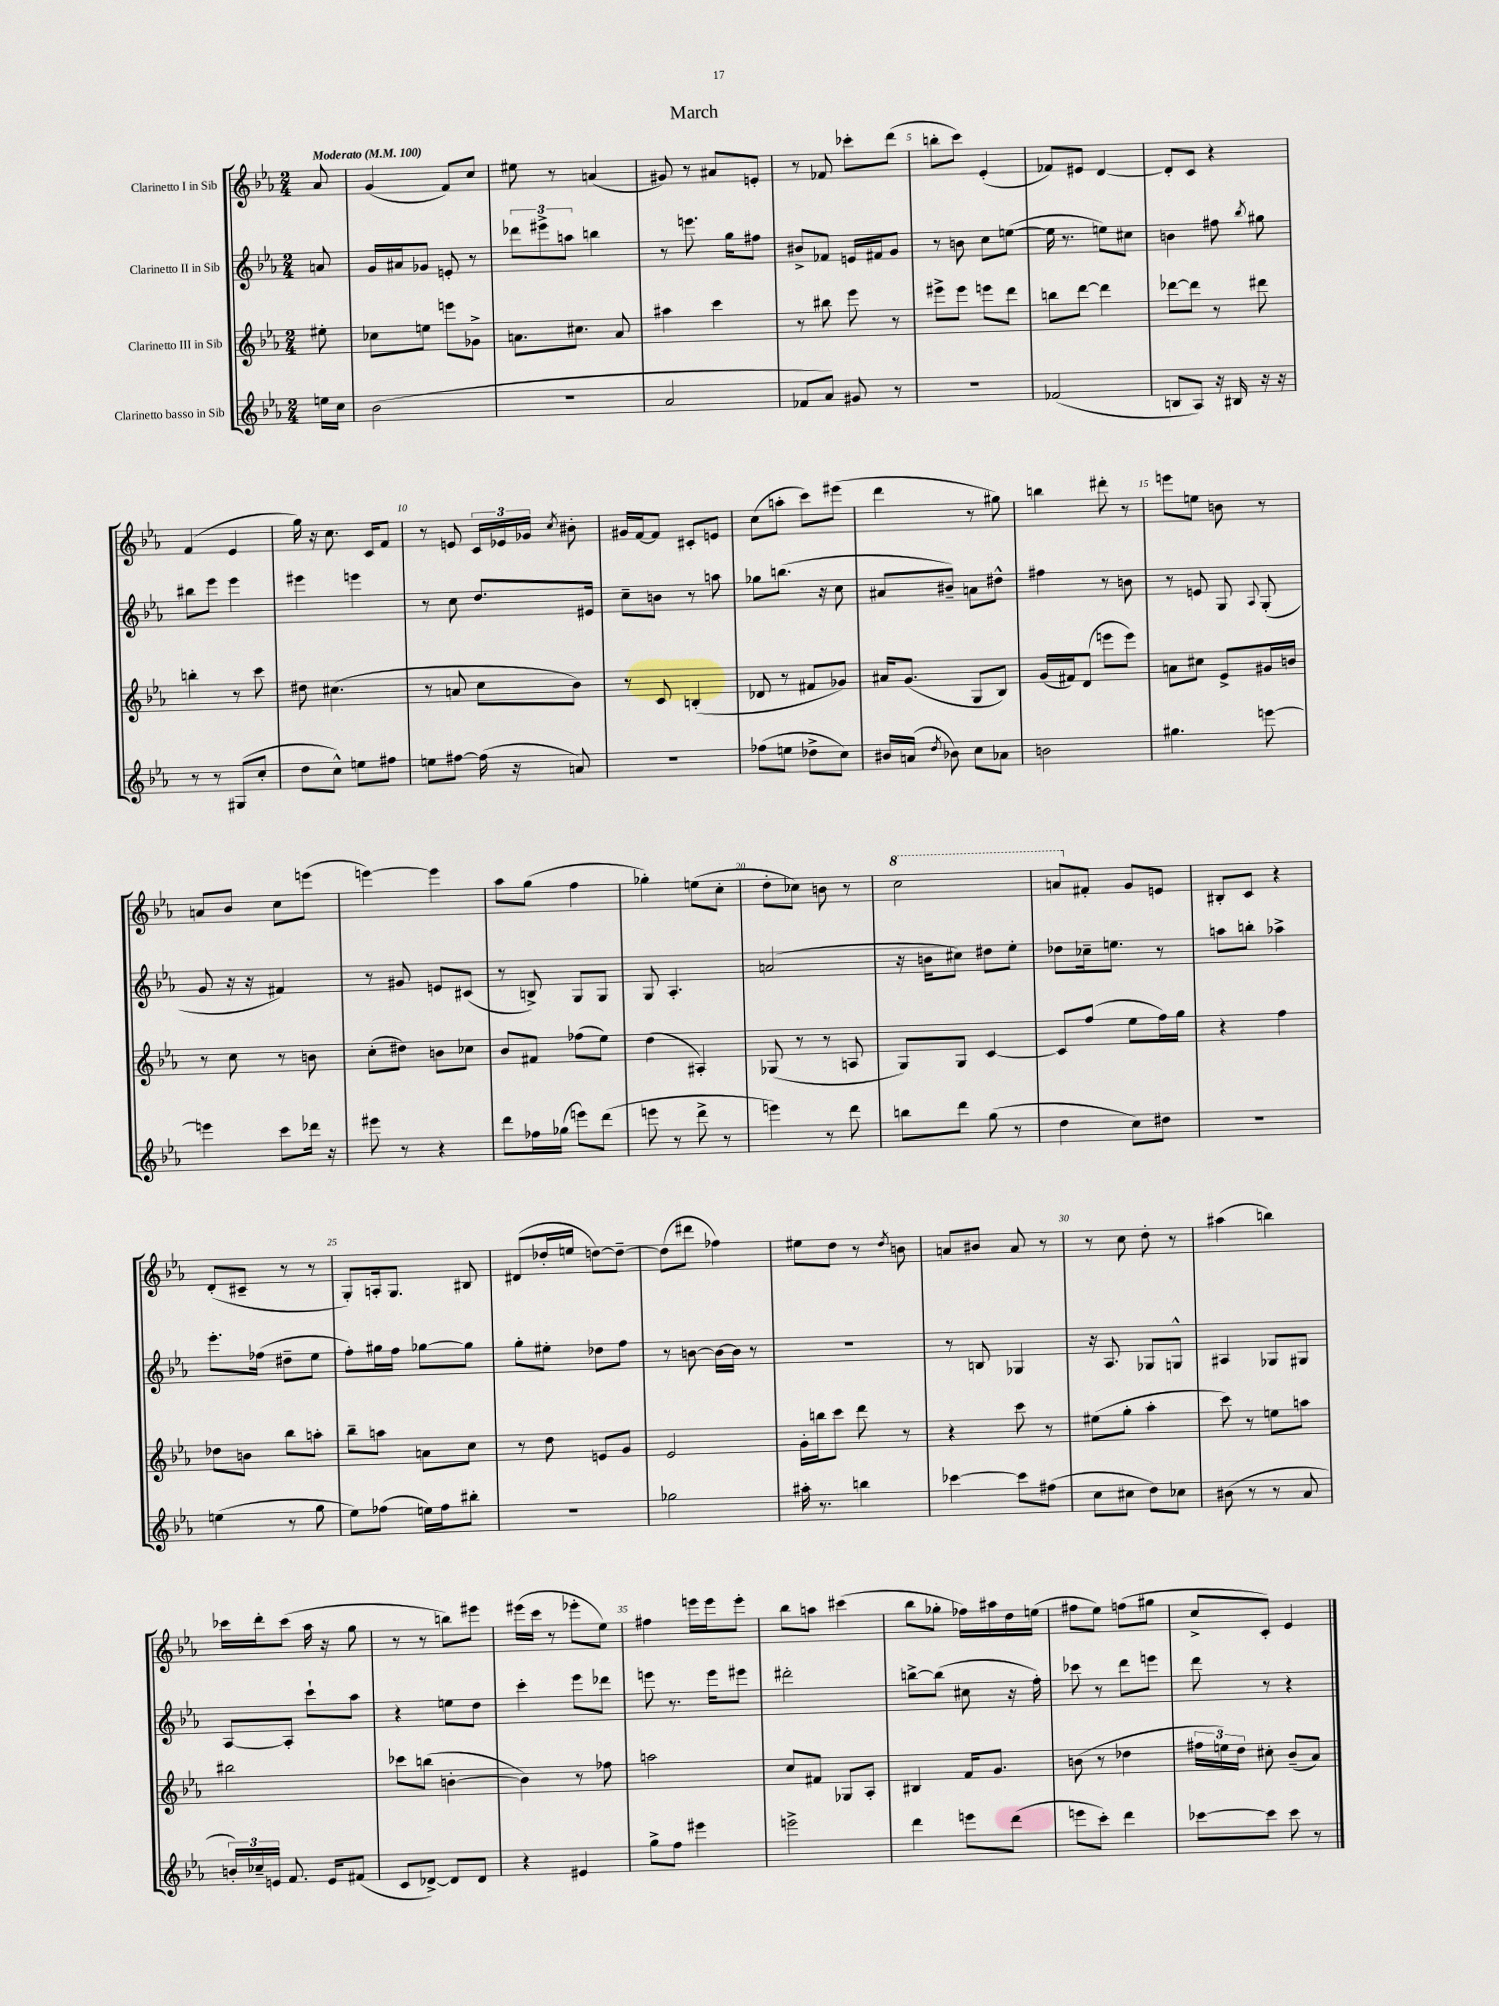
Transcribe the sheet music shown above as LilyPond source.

\header { title = "March" }
<<
\new StaffGroup <<
\new Staff = "s0" \with { instrumentName = "Clarinetto I in Sib" } {
    \clef treble \key ees \major \numericTimeSignature \time 2/4 \partial 8 \tempo "Moderato" 4 = 100
    \autoBeamOff aes'8 |
    g'4( f'8[) c''8] |
    eis''8 r8 a'4( |
    gis'8) r8 ais'8[ e'8]-. |
    r8 fes'8 ces'''8[-. d'''8]( |
    b''8[-. c'''8]) ees'4-.( |
    fes'8[) eis'8] d'4~ |
    d'8[-. c'8] r4 |
    f'4( ees'4 |
    g''16) r16 c''8. c'16[ f'8] |
    r8 e'8 \tuplet 3/2 { c'16[ ees'16 ges'16] } \acciaccatura { c''8 } bis'8-. |
    gis'16[ f'16~ f'8] cis'8[-. e'8] |
    c''8[( a''8]-. c'''8[) eis'''8]( |
    d'''4 r8 gis''8) |
    b''4 dis'''8-. r8 |
    e'''8[ e''8] b'8 r8 |
    a'8[ bes'8] c''8[ e'''8]( |
    e'''4~) e'''4 |
    aes''8[ g''8]( f''4 |
    ges''4-.) e''8[( c''8]-. |
    d''8[-. ces''8]) b'8 r8 |
    \ottava #1 c'''2 |
    a''8[ \ottava #0 fis'8]-. g'8[ e'8] |
    bis8[-. c'8] r4 |
    d'8[-.( cis'8]-- r8 r8 |
    g8[-.) a16-. g8.] bis8 |
    dis'8[( des''16-. e''16] d''8[~) d''8]~-- |
    d''8[( dis'''8] fes''4) |
    eis''8[ d''8] r8 \acciaccatura { d''8 } b'8 |
    a'8[ bis'8] a'8 r8 |
    r8 c''8 d''8-. r8 |
    ais''4( b''4) |
    ces'''16[ d'''16-. ces'''8]( aes''16 r16 g''8 |
    r8 r8 b''8[) eis'''8] |
    eis'''16[( c'''16] r8 ees'''8[-. ees''8]) |
    fis''4 e'''16[ e'''16 e'''8]-. |
    bes''8[ a''8] cis'''4( |
    bes''8[ ges''8]-. fes''16[) ais''16 d''16 e''16]( |
    fis''8[ ees''8]) f''8[( gis''8] |
    c''8[-> c'8]-.) ees'4 \bar "|." |
}
\new Staff = "s1" \with { instrumentName = "Clarinetto II in Sib" } {
    \clef treble \key ees \major \numericTimeSignature \time 2/4 \partial 8
    \autoBeamOff a'8 |
    g'16[ ais'16 ges'8] e'8-. r8 |
    \tuplet 3/2 { des'''8[ eis'''8-> a''8] } b''4 |
    r8 e'''8. g''16[ fis''8] |
    bis'8[-> fes'8] e'16[ fis'16 g'8] |
    r8 b'8 c''8[ e''8]~( |
    e''16 r8. e''8[) cis''8] |
    b'4 fis''8 \acciaccatura { bes''8 } gis''8 |
    bis''8[ ees'''8] ees'''4 |
    eis'''4 e'''4 |
    r8 c''8 d''8.[ eis'16] |
    c''8[-- b'8] r8 a''8 |
    ges''8[ b''8.]( r16 c''8 |
    ais'8[ bis'8]--) a'8[ dis''8]-^ |
    fis''4 r8 b'8 |
    r8 e'8 g8 \appoggiatura { aes8 } g8-.( |
    g'8 r16 r16 fis'4) |
    r8 gis'8 e'8[ cis'8]( |
    r8 b8->) g8[ g8] |
    g8 aes4.-. |
    a'2( |
    r16 b'16[ cis''8]) dis''8[ ees''8]-. |
    des''8[ ces''16-- e''8.] r8 |
    a''8[ b''8]-. aes''4-> |
    ees'''8.[-. fes''16]( dis''8[-- ees''8] |
    f''8[-.) gis''16 f''16] ges''8[~ ges''8] |
    g''8[-. eis''8]-. des''8[ f''8] |
    r8 b'8~ b'16[~ b'16] r8 |
    R2 |
    r8 b8 ges4 |
    r16 aes8. ges8[ g8]-^ |
    ais4 ges8[ gis8] |
    aes8[~ aes8]-. c'''8[-! aes''8] |
    r4 e''8[ d''8] |
    c'''4-. ees'''8[ des'''8] |
    e'''8 r8. e'''16[ eis'''8] |
    dis'''2-. |
    b''8[~-> b''8]( cis''8 r16 f''16-.) |
    ces'''8 r8 d'''8[ e'''8] |
    d'''8 r8 r4 \bar "|." |
}
\new Staff = "s2" \with { instrumentName = "Clarinetto III in Sib" } {
    \clef treble \key ees \major \numericTimeSignature \time 2/4 \partial 8
    \autoBeamOff eis''8-. |
    ces''8[ e''8] e'''8[ ges'8]-> |
    a'8.[ cis''8.] a'8 |
    ais''4 c'''4 |
    r8 bis''8 ees'''8 r8 |
    eis'''8[-> eis'''8] e'''8[ d'''8] |
    b''8[ d'''8]~ d'''4 |
    des'''8[~ des'''8] r8 dis'''8 |
    b''4-. r8 c'''8 |
    dis''8 cis''4.( |
    r8 a'8 c''8[ bes'8]) |
    r8 c'8 b4-.( |
    des'8 r8 fis'8[ ges'8]) |
    ais'16[ g'8.]( g8[ bes8]) |
    g'16[( fis'16) d'8]( e'''8[ e'''8]) |
    a'8[ cis''8] ees'8[-> gis'16 b'16] |
    r8 c''8 r8 b'8 |
    c''8[-.( dis''8]) b'8[ ces''8] |
    bes'8[ fis'8] fes''8[( ees''8]) |
    d''4( ais4-.) |
    ges8( r8 r8 a8 |
    g8[) g8] c'4~ |
    c'8[ f''8]( ees''8[ f''16) g''16] |
    r4 f''4 |
    des''8[ b'8] bes''8[ a''8]-. |
    bes''8[-- a''8] a'8[ c''8] |
    r8 d''8 e'8[ g'8] |
    ees'2 |
    g'16[-. b''16 c'''8] d'''8 r8 |
    r4 c'''8 r8 |
    eis''8[( g''8]-. aes''4-. |
    c'''8) r8 e''8[ a''8] |
    bis''2 |
    ces'''8[ b''8]( b'4~-. |
    b'4) r8 fes''8 |
    a''2 |
    c''8[ fis'8] ges8[ aes8]-. |
    bis4 f'16[ g'8.] |
    b'8( r8 des''4 |
    \tuplet 3/2 { fis''16[ e''16) d''16] } cis''8-. bes'8[--( aes'8]) \bar "|." |
}
\new Staff = "s3" \with { instrumentName = "Clarinetto basso in Sib" } {
    \clef treble \key ees \major \numericTimeSignature \time 2/4 \partial 8
    \autoBeamOff e''16[ c''16] |
    bes'2( |
    R2 |
    aes'2 |
    fes'8[ aes'8]) gis'8 r8 |
    r2 |
    fes'2( |
    b8[ aes8]) r16 bis16 r16 r16 |
    r8 r8 gis8[( c''8]-. |
    d''8[ c''8]-^) e''8[ fis''8] |
    e''8[ fis''8]~ fis''16( r16 a'8) |
    R2 |
    fes''8[( e''8] des''8[-> c''8]) |
    bis'16[ a'16]( \acciaccatura { d''8 } bes'8) c''8[ aes'8] |
    b'2 |
    gis''4. e'''8~ |
    e'''4 c'''8[ des'''16] r16 |
    eis'''8 r8 r4 |
    d'''8[ fes''16 ges''16]( e'''8[) d'''8]( |
    e'''8 r8 d'''8-> r8 |
    e'''4) r8 d'''8 |
    b''8[ d'''8] g''8( r8 |
    d''4 c''8[) dis''8] |
    R2 |
    e''4( r8 g''8 |
    ees''8[) fes''8]( e''16[) fes''16 bis''8]-. |
    r2 |
    ges''2 |
    ais''16-. r8. b''4 |
    ces'''4~ ces'''8[ fis''8]( |
    c''8[ cis''8] d''8[) ces''8] |
    bis'8( r8 r8 aes'8 |
    \tuplet 3/2 { b'16[-.) ces''16-- e'16] } f'8. e'16[ fis'8]( |
    c'8[ des'8]~->) des'8[ des'8] |
    r4 eis'4 |
    g''8[-> f''8] eis'''4 |
    e'''2-> |
    d'''4 e'''8[ d'''8]( |
    e'''8[ c'''8]-.) d'''4 |
    ces'''8[~ ces'''8] ces'''8 r8 \bar "|." |
}
>>
>>
\layout { \context { \Score \override BarNumber.break-visibility = ##(#f #t #t) barNumberVisibility = #(every-nth-bar-number-visible 5) } }
